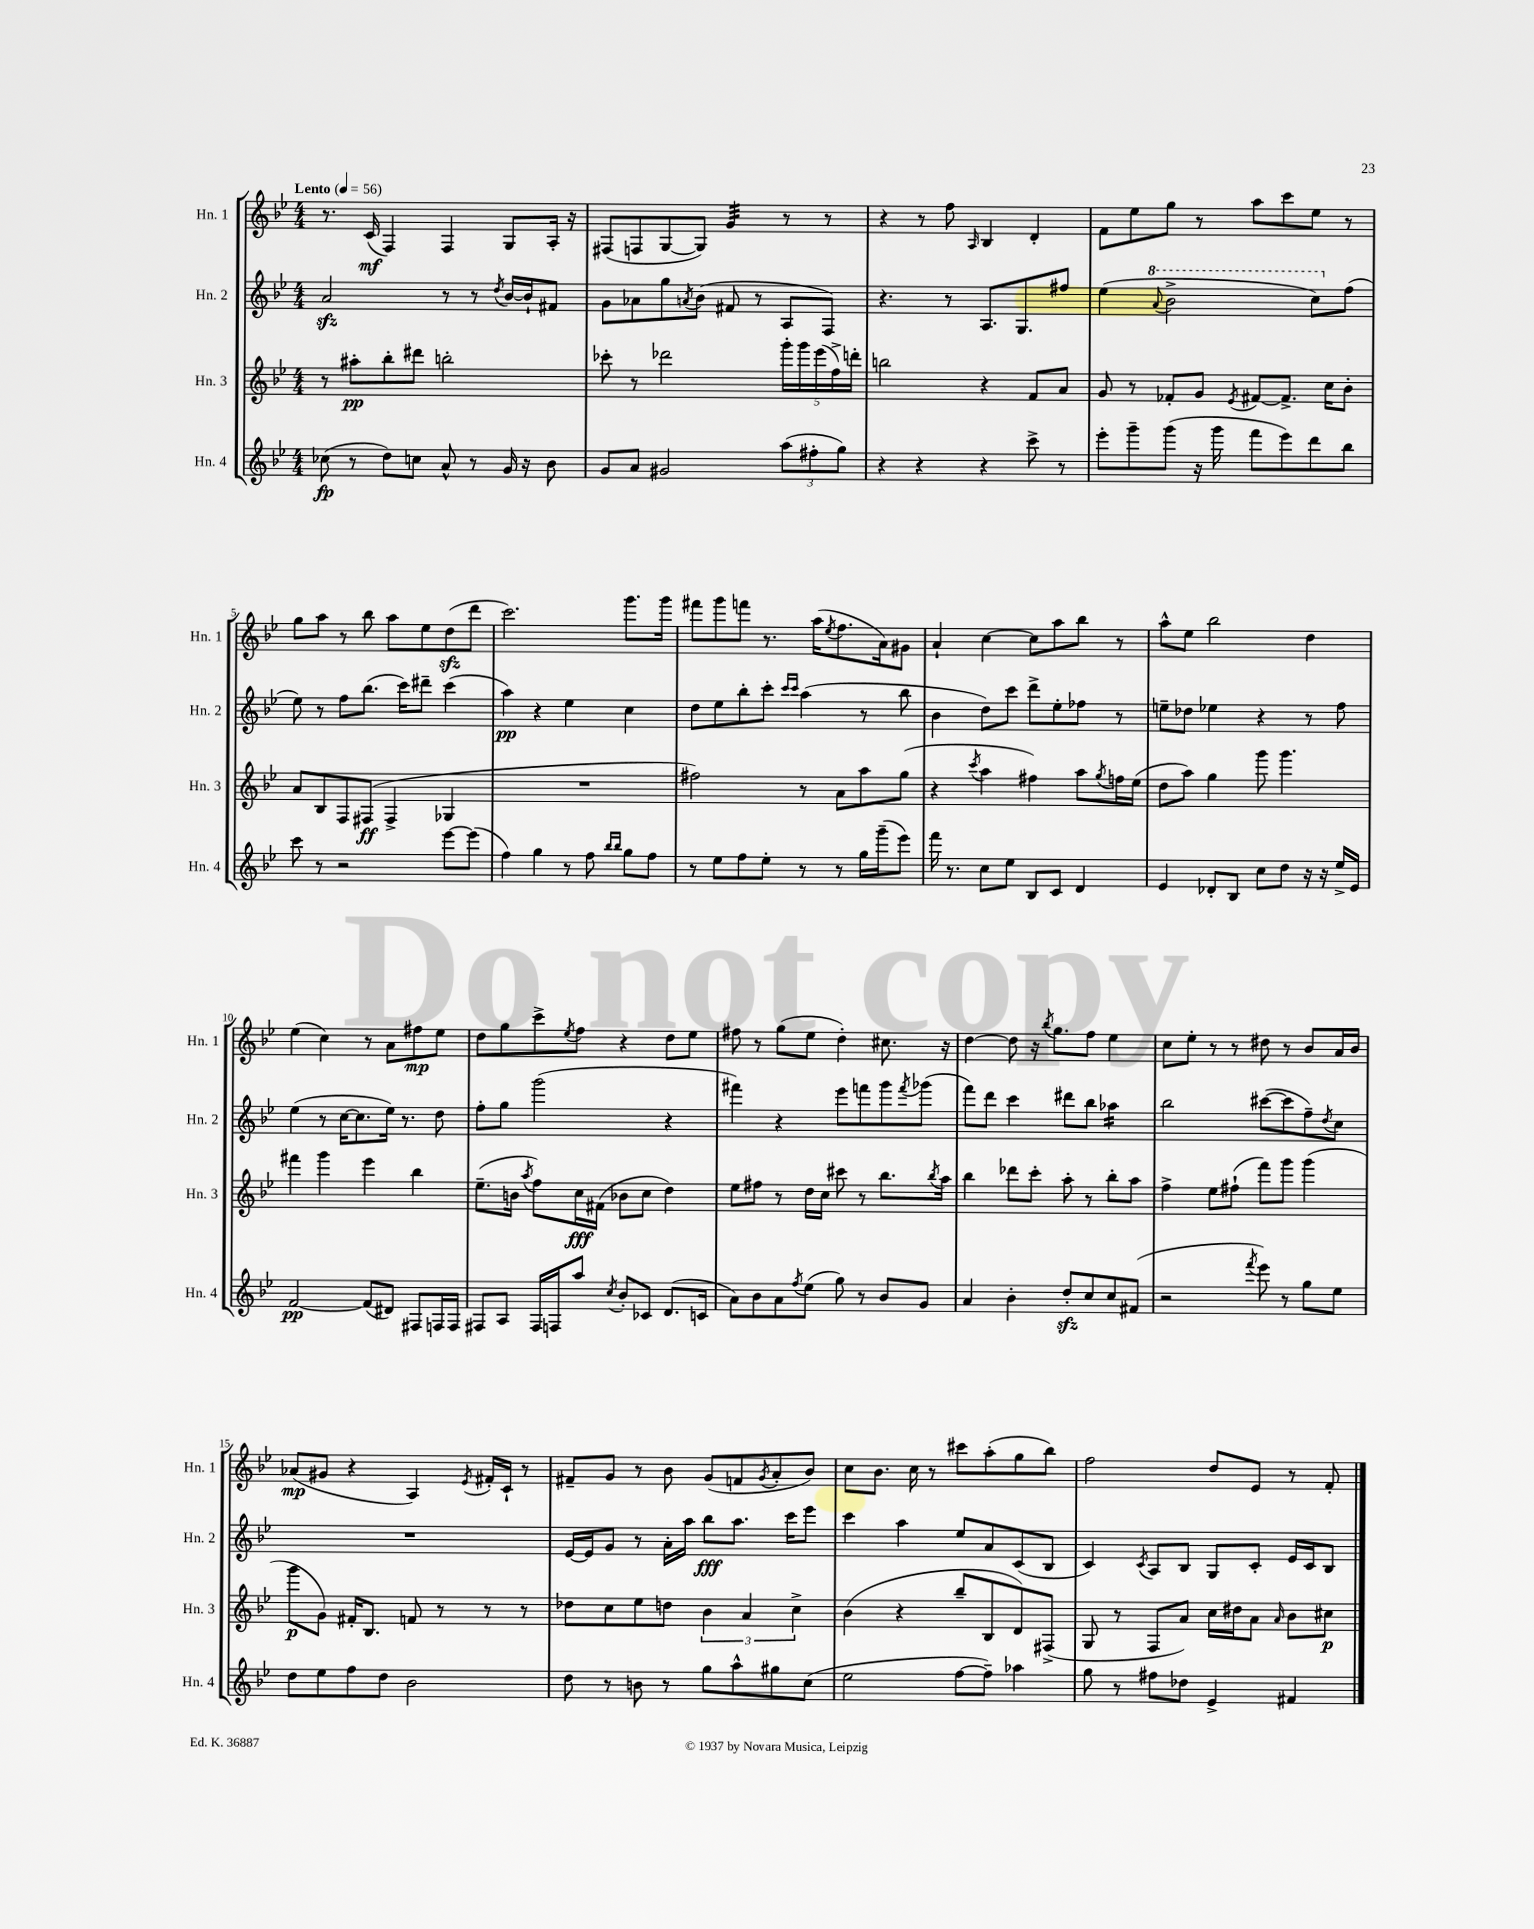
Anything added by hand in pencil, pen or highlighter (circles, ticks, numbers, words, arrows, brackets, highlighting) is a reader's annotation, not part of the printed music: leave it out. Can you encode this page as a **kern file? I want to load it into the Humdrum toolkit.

**kern	**kern	**kern	**kern
*staff4	*staff3	*staff2	*staff1
*clefG2	*clefG2	*clefG2	*clefG2
*k[b-e-]	*k[b-e-]	*k[b-e-]	*k[b-e-]
*M4/4	*M4/4	*M4/4	*M4/4
*MM56	*MM56	*MM56	*MM56
(8cc-	8r	2a	8.r
8r	8aa#'	.	.
.	.	.	(16c
8dd)	8bb-'	.	4F)
8cc	8ddd#	.	.
8a^^	2bb'	8r	4F
8r	.	8r	.
.	.	8qdd	.
16g	.	[16b-	8G
16r	.	16b-`]	.
8b-	.	8f#	16A'
.	.	.	16r
=	=	=	=
8g	8ccc-'	8g	(8F#
8a	8r	8a-	8F
2g#	2ddd-	8gg	[8G
.	.	8qa	.
.	.	(8b-	8G])
.	.	8f#	4g
.	.	8r	.
(12aa	20ggg'	8A	8r
.	20ggg	.	.
12ff#'	.	.	.
.	(20eee-	.	.
.	.	8F)	8r
.	20ff^)	.	.
12gg)	.	.	.
.	20ddd'	.	.
=	=	=	=
4r	2bb	4.r	4r
4r	.	.	8r
.	.	8r	8ff
.	.	.	16qqA
4r	4r	8.A	4B-
.	.	8.G	.
8ccc^	8f	.	4d'
8r	8a	8ff#	.
=	=	=	=
8eee-'	8g	(4ee-	8f
8ggg~	8r	.	8ee-
.	.	8qqaa	.
(8ggg	8f-'	2bb-^	8gg
16r	8g	.	8r
16ggg	.	.	.
.	8qe-	.	.
8fff	[8f#	.	8aa
8eee-)	8.f#^]	.	8ccc
8ddd	.	8ccc)	8ee-
.	16cc	.	.
8bb-	8b-'	(8ff	8r
=	=	=	=
8ccc	8a	8ee-)	8gg
8r	8B-	8r	8aa
2r	8F	8ff	8r
.	(8F#	(8.bb-	8bb-
.	4F#^	.	8aa
.	.	16ccc)	.
.	.	8ddd#~	8ee-
[8eee-	4G-	(4ccc	(8dd
(8eee-]	.	.	8ddd
=	=	=	=
4ff)	1r	4aa)	2.ccc)
4gg	.	4r	.
8r	.	4ee-	.
8ff	.	.	.
16qqbb-	.	.	.
16qqbb-	.	.	.
8gg	.	4cc	8.ggg
8ff	.	.	.
.	.	.	16ggg
=	=	=	=
8r	2ff#)	8dd	8fff#
8ee-	.	8ee-	8ggg
8ff	.	8bb-'	8fff
8ee-'	.	8ccc'	8.r
.	.	16qqccc	.
.	.	16qqccc	.
8r	8r	(4aa	.
.	.	.	(16aa
.	.	.	8qee-
8r	8a	.	8.ff
16gg	8aa	8r	.
(16ggg~	.	.	16a)
8eee-)	(8gg	8bb-	8g#
=	=	=	=
16fff	4r	4b-	4a`
8.r	.	.	.
.	8qccc	.	.
8cc	4aa	8dd)	[4cc
8ee-	.	8ccc	.
8B-	4ff#)	8ddd^	8cc]
8c	.	8ee-'	8aa
4d	8aa	8ff-	8bb-
.	8qgg	.	.
.	16ff	8r	8r
.	(16ee-	.	.
=	=	=	=
4e-	8dd	8ee~	8aa^^
.	8aa)	8dd-	8ee-
8d-'	4gg	4ee-	2bb-
8B-	.	.	.
8cc	8ggg	4r	.
8dd	4.ggg	.	.
16r	.	8r	4dd
16r	.	.	.
16ee-^	.	8ff	.
16e-	.	.	.
=	=	=	=
[2f	4fff#	(4ee-	(4ee-
.	4ggg	8r	4cc)
.	.	[16cc	.
.	.	8.cc]	.
(8f]	4eee-	.	8r
8d#)	.	16ee-)	8a
.	.	8.r	.
8F#	4bb-	.	8ff#
16F	.	8dd	8ee-
16F	.	.	.
=	=	=	=
8F#	(8.ee-~	8ff'	8dd
8A	.	8gg	8gg
.	16b	.	.
.	8qaa	.	.
16F#	8ff)	(2ggg	8ccc^
16F	.	.	.
.	.	.	8qee-
8aa	16cc	.	8ff
.	(16f#	.	.
8qcc	.	.	.
8b-'	8b-	.	4r
8c-	8cc	.	.
(8.d	4dd)	4r	8dd
.	.	.	8ee-
16c	.	.	.
=	=	=	=
8a)	8ee-	4fff#)	8ff#
8b-	8ff#	.	8r
8a	8r	4r	(8gg
8qff	.	.	.
(8ee-	16dd	.	8ee-
.	16cc	.	.
8gg)	8ccc#	8eee-	4dd')
8r	8r	8fff	.
8b-	8.bb-	8ggg	8.cc#
.	.	8qfff	.
8g	.	(8ggg-	.
.	8qbb-	.	.
.	16aa	.	16r
=	=	=	=
4a	4bb-	8fff)	[4dd
.	.	8ddd	.
4b-'	8ddd-	4ccc	8dd]
.	8ccc'	.	16r
.	.	.	8qbb-
.	.	.	8.gg
8dd'	8aa'	8ddd#	.
8cc	8r	8bb-	8ff
8cc	8bb-'	4aa-	4ee-
(8f#	8aa	.	.
=	=	=	=
2r	4ff^	2bb-	8cc
.	.	.	8ee-'
.	8ee-	.	8r
.	(8ff#`	.	8r
8qfff	.	.	.
8eee-)	8fff)	([8ccc#	8dd#
8r	8ggg	8ccc#]	8r
8gg	(4ggg	8ff~)	8b-
.	.	8qdd	.
8ee-	.	8cc	16a
.	.	.	16b-
=	=	=	=
8dd	8ggg	1r	(8a-
8ee-	8g)	.	8g#
8ff	16f#'	.	4r
.	8.B-	.	.
8dd	.	.	.
2b-	8f	.	4A)
.	8r	.	.
.	.	.	8qe-
.	8r	.	16f#'
.	.	.	16c`
.	8r	.	8r
=	=	=	=
8dd	8dd-	[16e-	8f#~
.	.	16e-]	.
8r	8cc	8g	8g
8b	8ee-	8r	8r
8r	8dd	16a'	8b-
.	.	16aa	.
8gg	6b-	8bb-	(8g
8aa^^	.	8.aa	8f
.	6a	.	.
.	.	.	8qg
8gg#	.	.	8a'
.	.	16ccc	.
.	6cc^	.	.
(8cc	.	8eee-	8b-)
=	=	=	=
2ee-	(4b-	4ccc	8cc
.	.	.	8.b-
.	4r	4aa	.
.	.	.	16cc
.	.	.	8r
[8ff	8bb-~	8ee-	8ccc#
8ff~])	8B-	8a	(8aa'
4aa-	8d)	(8c	8gg
.	(8F#^	8B-	8bb-)
=	=	=	=
8gg	8G	4c)	2ff
8r	8r	.	.
.	.	8qc	.
8ff#	8F	8A	.
8dd-	8a)	8B-	.
4e-^	16cc	8G	8dd
.	16dd#	.	.
.	8a	8c'	8e-
.	16qqa	.	.
4f#	8b-	16e-	8r
.	.	16c	.
.	8cc#	8B-	8f'
==	==	==	==
*-	*-	*-	*-
